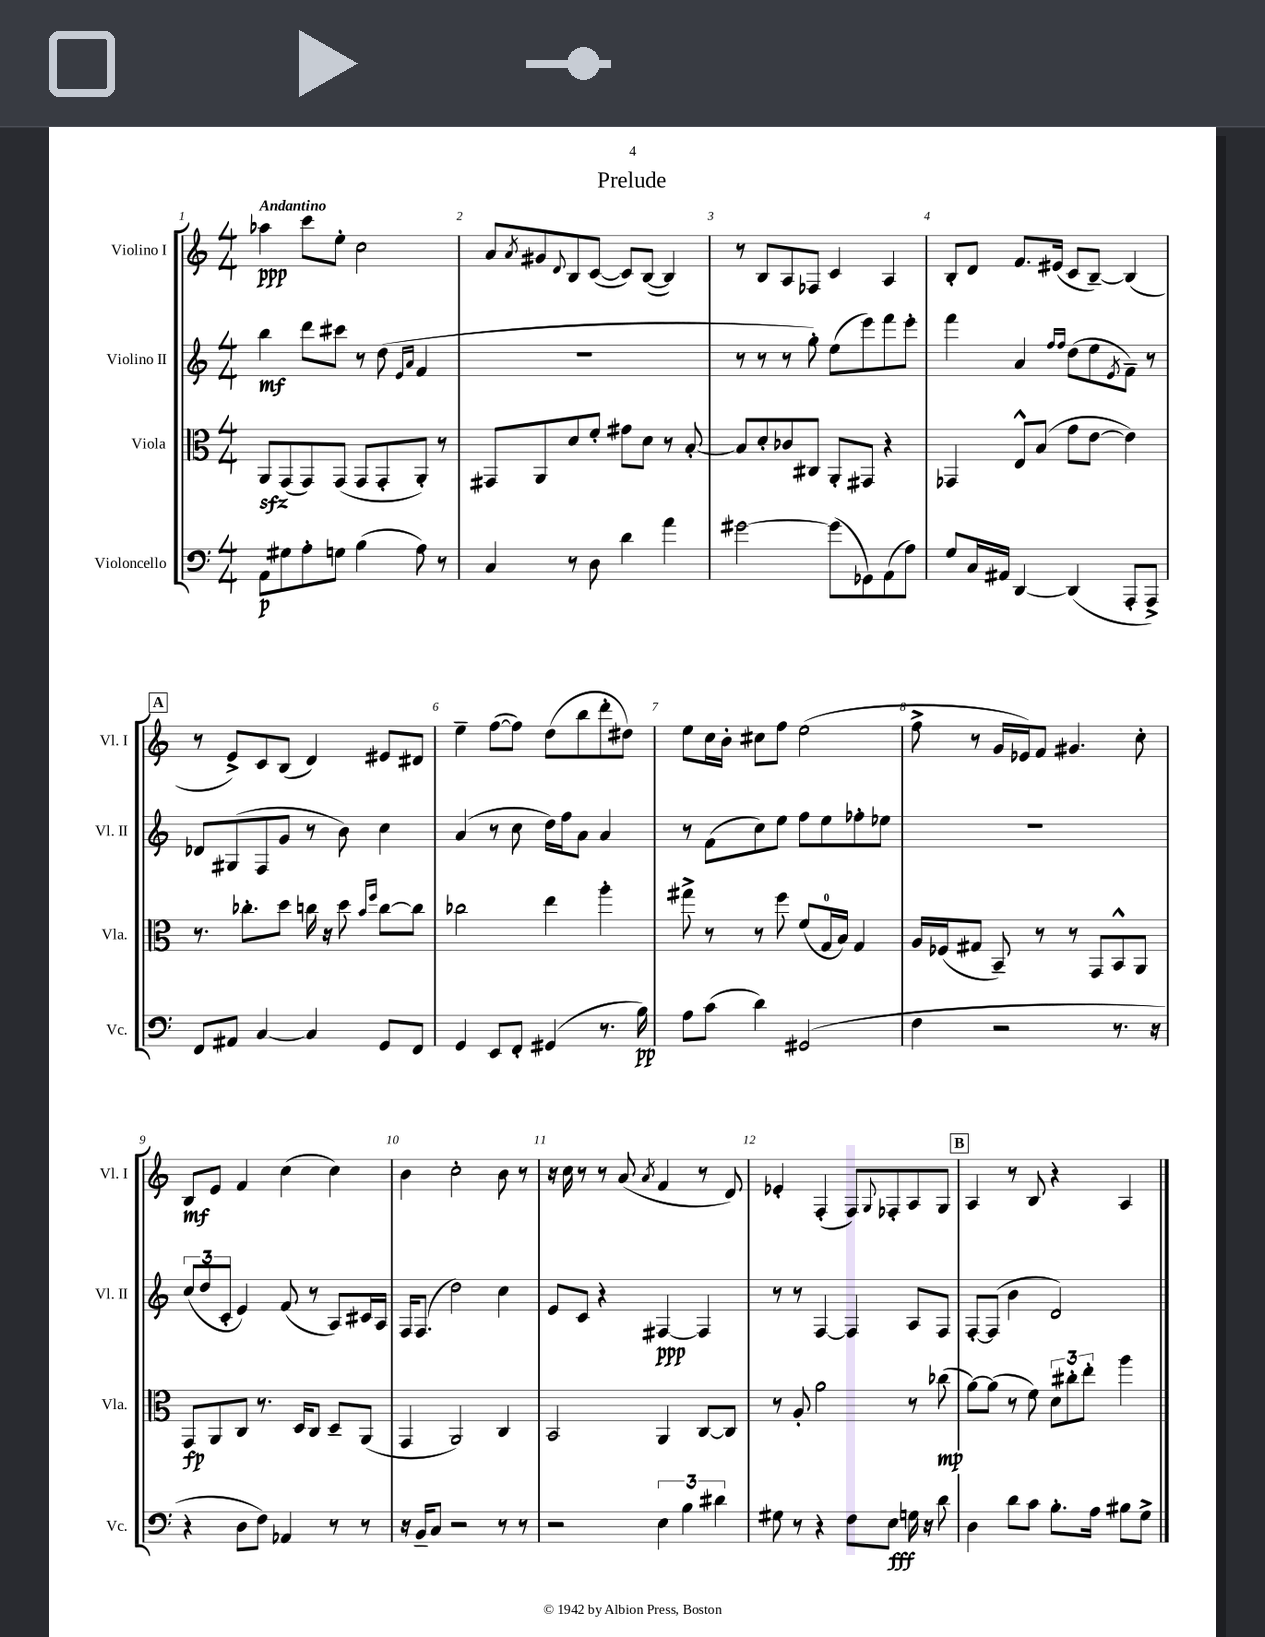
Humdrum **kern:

**kern	**kern	**kern	**kern
*staff4	*staff3	*staff2	*staff1
*clefF4	*clefC3	*clefG2	*clefG2
*k[]	*k[]	*k[]	*k[]
*M4/4	*M4/4	*M4/4	*M4/4
8AA\L	8AA/L	4bb\	4aa-\
8G#\	(8GG/	.	.
8A'\	8GG/)	8ddd\L	8ccc\L
8G\J	(8GG/J	8ccc#\J	8ee'\J
(4B\	8GG/L	8r	2cc\
.	8GG'/	(8dd\	.
.	.	16qqe/LL	.
.	.	16qqa/JJ	.
8A\)	8AA'/J)	4f/	.
8r	8r	.	.
=	=	=	=
4C/	8GG#/L	1r	8a/L
.	.	.	8qa/
.	8AA/	.	8g#/
.	.	.	8qqd/
8r	8d/	.	8B/
8D\	8f'/J	.	([8c/J
4d\	8g#\L	.	8c/]L)
.	8d\J	.	([8B/J
4a\	8r	.	4B/])
.	[8B'/	.	.
=	=	=	=
[2g#\	8B/]L	8r	8r
.	8d'/	8r	8B/L
.	8c-/	8r	8A/
.	8C#/J	8gg'\)	8F-/J
(8g#\]L	8AA'/L	(8ee\L	4c/
8GG-\)	8GG#/J	8eee\)	.
(8AA\	4r	8fff\	4A/
8A\J)	.	8eee'\J	.
=	=	=	=
8G/L	4GG-/	4fff\	8B'/L
16C/L	.	.	8d/J
16AA#/JJ	.	.	.
[4DD/	8E^^/L	4a/	8.f/L
.	(8B/J	.	.
.	.	.	(16e#/Jk
.	.	16qqff/LL	.
.	.	16qqff/JJ	.
(4DD/]	8g\L	(8dd\L	8c/L
.	[8e\J	8ee\	[8B~/J)
.	.	8qe/	.
8AAA'/L	4e\])	8f~\J)	(4B/]
8AAA^/J)	.	8r	.
=	=	=	=
8FF/L	8.r	8d-/L	8r
8AA#/J	.	(8G#/	8e^/L)
.	8.cc-'\L	.	.
[4C/	.	8F/	8c/
.	8dd\J	8g/J	(8B/J
4C/]	16cc\	8r	4d/)
.	16r	.	.
.	8dd\	8b\)	.
.	16qqb/LL	.	.
.	16qqff/JJ	.	.
8GG/L	[8cc\L	4cc\	8e#/L
8FF/J	8cc\]J	.	8d#/J
=	=	=	=
4GG/	2cc-\	(4a/	4ee~\
8EE/L	.	8r	([8ff\L
8FF'/J	.	8cc\	8ff\]J)
(4GG#/	4ee\	16dd\LL)	(8dd\L
.	.	16ff\J	.
.	.	8a\J	8bb\
8.r	4aa'\	4a/	8ddd'\
.	.	.	8dd#\J)
16B\)	.	.	.
=	=	=	=
8A\L	8gg#^\	8r	8ee\L
(8c\J	8r	(8f\L	16cc\L
.	.	.	16b'\JJ
4d\)	8r	8cc\)	8cc#\L
.	8ff\	8ee\J	8ff\J
(2GG#/	(8f/L	8ff\L	(2ee\
.	16G/L	8ee\	.
.	16B/JJ)	.	.
.	4G/	8ff-'\	.
.	.	8ee-\J	.
=	=	=	=
4F\	16A/LL	1r	8ff^\
.	(16F-/J	.	.
.	8G#/J	.	8r
2r	8BB~/)	.	16g/LL
.	.	.	16e-/J)
.	8r	.	8f/J
.	8r	.	4.g#/
.	8GG/L	.	.
8.r	8BB^^/	.	.
.	8AA/J	.	8cc'\
16r	.	.	.
=	=	=	=
4r	8GG/L	(12cc/L	8B/L
.	.	12dd/	.
.	8AA/	.	8e/J
.	.	12c'/J	.
8D\L	8C/J	4e/)	4f/
8F\J)	8.r	.	.
4AA-/	.	(8f/	(4cc\
.	16D/LK	.	.
.	8C/J	8r	.
8r	8D~/L	8A/L)	4cc\)
8r	(8AA/J	16c#/L	.
.	.	16A/JJ	.
=	=	=	=
16r	4GG/	16F/LK	4b\
16BB~/LK	.	(8.F/J	.
8C/J	.	.	.
2r	2AA/)	2dd\)	2cc'\
8r	4C/	4cc\	8b\
8r	.	.	8r
=	=	=	=
2r	2BB/	8e/L	16r
.	.	.	16cc\
.	.	8c/J	8r
.	.	4r	8r
.	.	.	(8a/
.	.	.	8qa/
6E\	4AA/	[4F#/	4f/
6B\	.	.	.
.	[8C/L	4F#/]	8r
6d#\	.	.	.
.	8C/]J	.	8d/)
=	=	=	=
8G#\	8r	8r	4e-'/
8r	8A'/	8r	.
4r	2a\	[4F/	(4F'/
8F\L	.	4F/]	8F/L)
.	.	.	8qqG/
8E\J	.	.	8F-'/
16G\	8r	8A/L	8A/
16r	.	.	.
8d\	(8cc-\	8F/J	8G/J
=	=	=	=
4D\	[8a\L)	[8F'/L	4A/
.	(8a\]J	(8F/]J	.
8d\L	8r	4b\	8r
8c\J	8f\)	.	8B/
8.B'\L	12d\L	2d/)	4r
.	12cc#'\	.	.
.	12ee'\J	.	.
16A\Jk	.	.	.
8B#\L	4aa\	.	4A/
8G^\J	.	.	.
==	==	==	==
*-	*-	*-	*-
